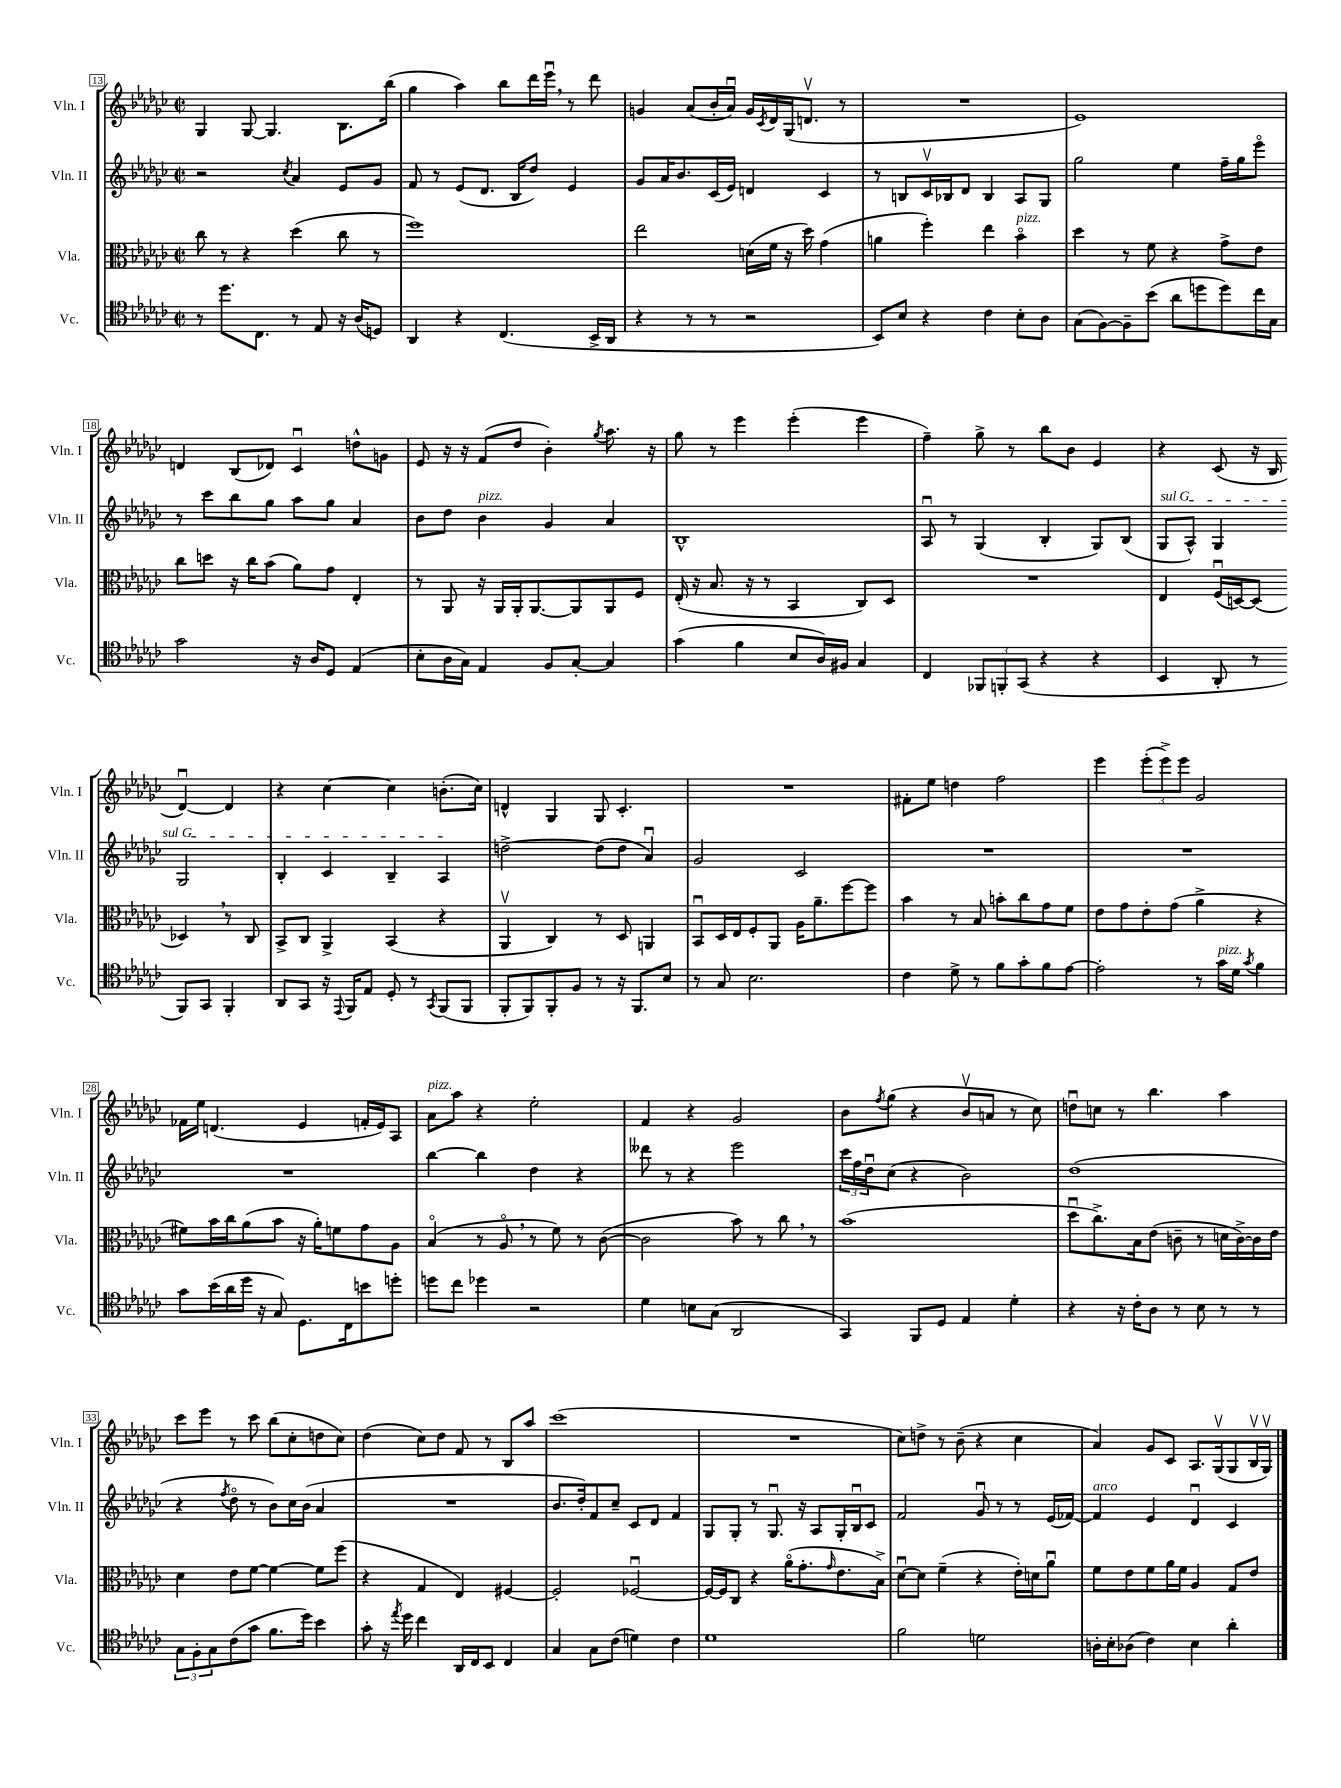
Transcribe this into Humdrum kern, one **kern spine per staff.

**kern	**kern	**kern	**kern
*staff4	*staff3	*staff2	*staff1
*clefC4	*clefC3	*clefG2	*clefG2
*k[b-e-a-d-g-c-]	*k[b-e-a-d-g-c-]	*k[b-e-a-d-g-c-]	*k[b-e-a-d-g-c-]
*M2/2	*M2/2	*M2/2	*M2/2
*met(c|)	*met(c|)	*met(c|)	*met(c|)
8r	8cc-\	2r	4G-/
8.dd-\L	8r	.	.
.	4r	.	[8G-/
8.C-\J	.	.	.
.	.	.	4.G-/]
.	.	8qcc-/	.
8r	(4dd-\	4a-/	.
8E-/	.	.	.
16r	8cc-\	8e-/L	8.B-\L
(16A-/LK	.	.	.
8D/J)	8r	8g-/J	.
.	.	.	(16bb-\Jk
=	=	=	=
4AA-/	1ff)	8f/	4gg-\
.	.	8r	.
4r	.	(8e-/L	4aa-\)
.	.	8.d-/J	.
(4.C-/	.	.	8bb-\L
.	.	16B-/LK	.
.	.	8dd-/J)	16ddd-\L
.	.	.	16eee-u\JJ
.	.	4e-/	8r
16BB-^/LL	.	.	8ddd-\
16AA-/JJ	.	.	.
=	=	=	=
4r	2ee-\	8g-/L	4g/
.	.	16a-/K	.
.	.	8.b-/	.
8r	.	.	(8a-/L
8r	.	(16c-/L	16b-'/L
.	.	16e-/JJ)	16a-u/JJ)
2r	(16d\LL	4d/	16g/LL
.	.	.	8qc-/
.	16f\JJ	.	16d-/
.	16r	.	(16G-/J
.	16dd-\)	.	8.dv/J
.	(4g-\	4c-/	.
.	.	.	8r
=	=	=	=
8BB-/L)	4a\	8r	1r
8B-/J	.	8B/L	.
4r	4ff'\)	16c-v/L	.
.	.	16B-/J	.
.	.	8d-/J	.
4c-\	4ee-\	4B-/	.
8B-'\L	4b-o\	8A-/L	.
8A-\J	.	8G-/J	.
=	=	=	=
(8G-\L	4dd-\	2gg-\	1e-)
[8F\)	.	.	.
8F~\]	8r	.	.
(8b-\J	8f\	.	.
8a-\L	4r	4ee-\	.
8dd\	.	.	.
8dd\)	8g-^\L	16ff~\LL	.
.	.	16gg-\J	.
16cc-\L	8e-\J	8eee-o\J	.
16G-\JJ	.	.	.
=	=	=	=
2g-\	8cc-\L	8r	4d/
.	8dd\J	8ccc-\L	.
.	16r	8bb-\	(8B-/L
.	16cc-\LK	.	.
.	(8b-\J	8gg-\J	8d-/J)
16r	8a-\L)	8aa-\L	4c-u/
16A-/LK	.	.	.
8D-/J	8g-\J	8gg-\J	.
(4E-/	4E-'/	4a-/	8dd^^\L
.	.	.	8g\J
=	=	=	=
8B-'\L	8r	8b-\L	8e-/
16A-\L	8AA-/	8dd-\J	16r
16G-\JJ)	.	.	16r
4E-/	16r	4b-\	(8f/L
.	16AA-/LL	.	.
.	16AA-'/J	.	8dd-/J
.	[8.AA-/	.	.
8F/L	.	4g-/	4b-'\)
[8G-'/J	8AA-/]	.	.
.	.	.	8qgg-/
4G-/]	8AA-/	4a-/	8.aa-\
.	8F/J	.	.
.	.	.	16r
=	=	=	=
(4g-\	(16E-'/	1B-^^	8gg-\
.	16r	.	.
.	8.B-/	.	8r
4f\	.	.	4eee-\
.	16r	.	.
.	8r	.	.
8B-/L	4BB-/	.	(4eee-'\
16A-/L)	.	.	.
16F#/JJ	.	.	.
4G-/	8C-/L)	.	4eee-\
.	8D-/J	.	.
=	=	=	=
4C-/	1r	8A-u/	4ff~\)
.	.	8r	.
12FF-/L	.	(4G-/	8gg-^\
12FF'/	.	.	.
.	.	.	8r
(12GG-/J	.	.	.
4r	.	4B-'/	8bb-\L
.	.	.	8b-\J
4r	.	8G-/L)	4e-/
.	.	(8B-/J	.
=	=	=	=
4BB-/	4E-/	8G-/L	4r
.	.	8A-^^/J)	.
8AA-'/	(16Fu/LL	4G-/	(8c-/
.	[16D/J)	.	.
8r	(8D/]J	.	16r
.	.	.	16B-/
8FF/L)	4D-/)	2G-/	[4d-u/)
8GG-/J	.	.	.
4FF'/	8r	.	4d-/]
.	8C-/	.	.
=	=	=	=
8AA-/L	8BB-^/L	4B-'/	4r
8GG-/J	8C-/J	.	.
16r	4AA-^/	4c-/	[4cc-\
8qqEE-/	.	.	.
16FF/LK	.	.	.
8E-/J	.	.	.
8D-'/	(4BB-/	4B-~/	4cc-\]
8r	.	.	.
8qGG-/	.	.	.
(8FF/L	4r	4A-/	(8.b'\L
8FF/J	.	.	.
.	.	.	16cc-\Jk)
=	=	=	=
8FF'/L	4AA-v/	[2dd^\	4d^^/
8FF/)	.	.	.
8FF'/	4C-/)	.	4G-/
8F/J	.	.	.
8r	8r	(8dd\]L	8G-/
16r	8D-/	8dd\J	4.c-'/
8.FF/L	.	.	.
.	4AA/	4a-u/)	.
8B-/J	.	.	.
=	=	=	=
8r	8BB-u/L	2g-/	1r
8G-/	16D-/L	.	.
.	16E-/J	.	.
2.B-\	8F'/	.	.
.	8AA-/J	.	.
.	16A-\LK	2c-/	.
.	8.a-~\	.	.
.	[8ff\	.	.
.	8ff\]J	.	.
=	=	=	=
4c-\	4b-\	1r	8f#'\L
.	.	.	8ee-\J
8d-^\	8r	.	4dd\
8r	8B-/	.	.
8f\L	8b'\L	.	2ff\
8g-'\	8cc-\	.	.
8f\	8g-\	.	.
[8e-\J	8f\J	.	.
=	=	=	=
2e-'\]	8e-\L	1r	4eee-\
.	8g-\	.	.
.	8e-'\	.	(12eee-'\L
.	.	.	12eee-^\)
.	(8g-\J	.	.
.	.	.	12eee-\J
8r	4a-^\	.	2g-/
16g-\LL	.	.	.
16d-\JJ	.	.	.
8qg-/	.	.	.
4f\	4r	.	.
=	=	=	=
8g-\L	8f#\L)	1r	16f-\LL
.	.	.	16ee-\JJ
(16b-\L	16b-\L	.	(4.d/
16a-\	16cc-\J	.	.
16dd-\JJ	(8a-\	.	.
16r	.	.	.
8G-/)	8b-\J	.	.
8.D-\L	16r	.	4e-/
.	16a-'\LK)	.	.
.	8f\	.	.
16C-\k	.	.	.
8b\	8g-\	.	16f'/LL
.	.	.	16e-/J)
8dd'\J	8A-\J	.	8A-/J
=	=	=	=
8dd\L	(4B-o/	[4bb-\	8a-\L
8cc-\J	.	.	8aa-\J
4dd-\	8r	4bb-\]	4r
.	8A-o/	.	.
2r	8r	4dd-\	2ee-'\
.	8f\)	.	.
.	8r	4r	.
.	([8c-\	.	.
=	=	=	=
4d-\	2c-\]	8ddd--\	4f/
.	.	8r	.
8B\L	.	4r	4r
(8G-\J	.	.	.
2AA-/	8b-\)	2eee-\	2g-/
.	8r	.	.
.	8cc-\	.	.
.	8r	.	.
=	=	=	=
4GG-/)	(1b-	24ccc-\LL	8b-\L
.	.	24ff\	.
.	.	24dd-u\J	.
.	.	.	8qff/
.	.	(8cc-\J	(8gg-\J
8FF/L	.	4r	4r
8D-/J	.	.	.
4E-/	.	2b-\)	8b-v/L
.	.	.	8a/J
4d-'\	.	.	8r
.	.	.	8cc-\)
=	=	=	=
4r	8dd-u\L	(1dd-	8ddu\L
.	8.cc-^\)	.	8cc\J
16r	.	.	8r
16c-'\LK	16B-\k	.	.
8A-\J	(8e-\J	.	4.bb-\
8r	8c~\	.	.
8B-\	8r	.	.
8r	16d\LL	.	4aa-\
.	[16c^\)	.	.
8r	16c\]	.	.
.	16e-\JJ	.	.
=	=	=	=
12G-\L	4d-\	4r	8ccc-\L
12F'\	.	.	.
.	.	.	8eee-\J
12G-\	.	.	.
.	.	8qff/	.
(8c-\	8e-\L	8dd-o\	8r
8g-\J	[8f\J	8r	8ccc-\
8.f\L	4f\_	8b-\L)	(8bb-\L
.	.	16cc-\L	8cc-'\
16dd-\Jk)	.	(16b-\JJ	.
4b-\	8f\]L	4a-/	8dd\
.	(8ff\J	.	8cc-\J)
=	=	=	=
8g-'\	4r	1r	(4dd-\
16r	.	.	.
8qee-/	.	.	.
16dd-\	.	.	.
4cc-\	4G-/	.	8cc-\L)
.	.	.	8dd-\J
16AA-/LL	4E-/)	.	8f/
16C-/J	.	.	.
8BB-/J	.	.	8r
4C-/	[4F#/	.	8B-/L
.	.	.	8aa-/J
=	=	=	=
4G-/	2F#'/]	8.b-/L	(1ccc-
.	.	16dd-'/k)	.
8G-\L	.	8f/	.
(8c-\J	.	8cc-~/J	.
4d\)	[2F-u/	8c-/L	.
.	.	8d-/J	.
4c-\	.	4f/	.
=	=	=	=
1d-	16F-/_LL	8G-/L	1r
.	16F-/]J	.	.
.	8C-/J	8G-'/J	.
.	4r	8r	.
.	.	8.G-u/	.
.	(16a-o\LK	.	.
.	8.g-'\	16r	.
.	.	8A-/L	.
.	16qqg-/	.	.
.	8.e-\	16G-'/L	.
.	.	16B-u/J	.
.	.	8c-/J	.
.	16B-^\Jk)	.	.
=	=	=	=
2f\	[8d-u\L	2f/	8cc-\L)
.	8d-\]J	.	8dd^\J
.	(4f~\	.	8r
.	.	.	(8b-~\
2d\	4r	8g-u/	4r
.	.	8r	.
.	16e-'\LL)	8r	4cc-\
.	16d\J	.	.
.	8a-u\J	(16e-/LL	.
.	.	[16f-/JJ)	.
=	=	=	=
16A'\LL	8f\L	4f-/]	4a-/)
16B-'\J	.	.	.
(8A-\J	8e-\	.	.
4c-\)	8f\	4e-/	8g-/L
.	16a-\L	.	8c-/J
.	16f\JJ	.	.
4B-\	4A-/	4d-u/	8.A-/L
.	.	.	(16G-v/k
4a-'\	8G-/L	4c-/	8G-/
.	8e-/J	.	16B-v/L
.	.	.	16G-v/JJ)
==	==	==	==
*-	*-	*-	*-
